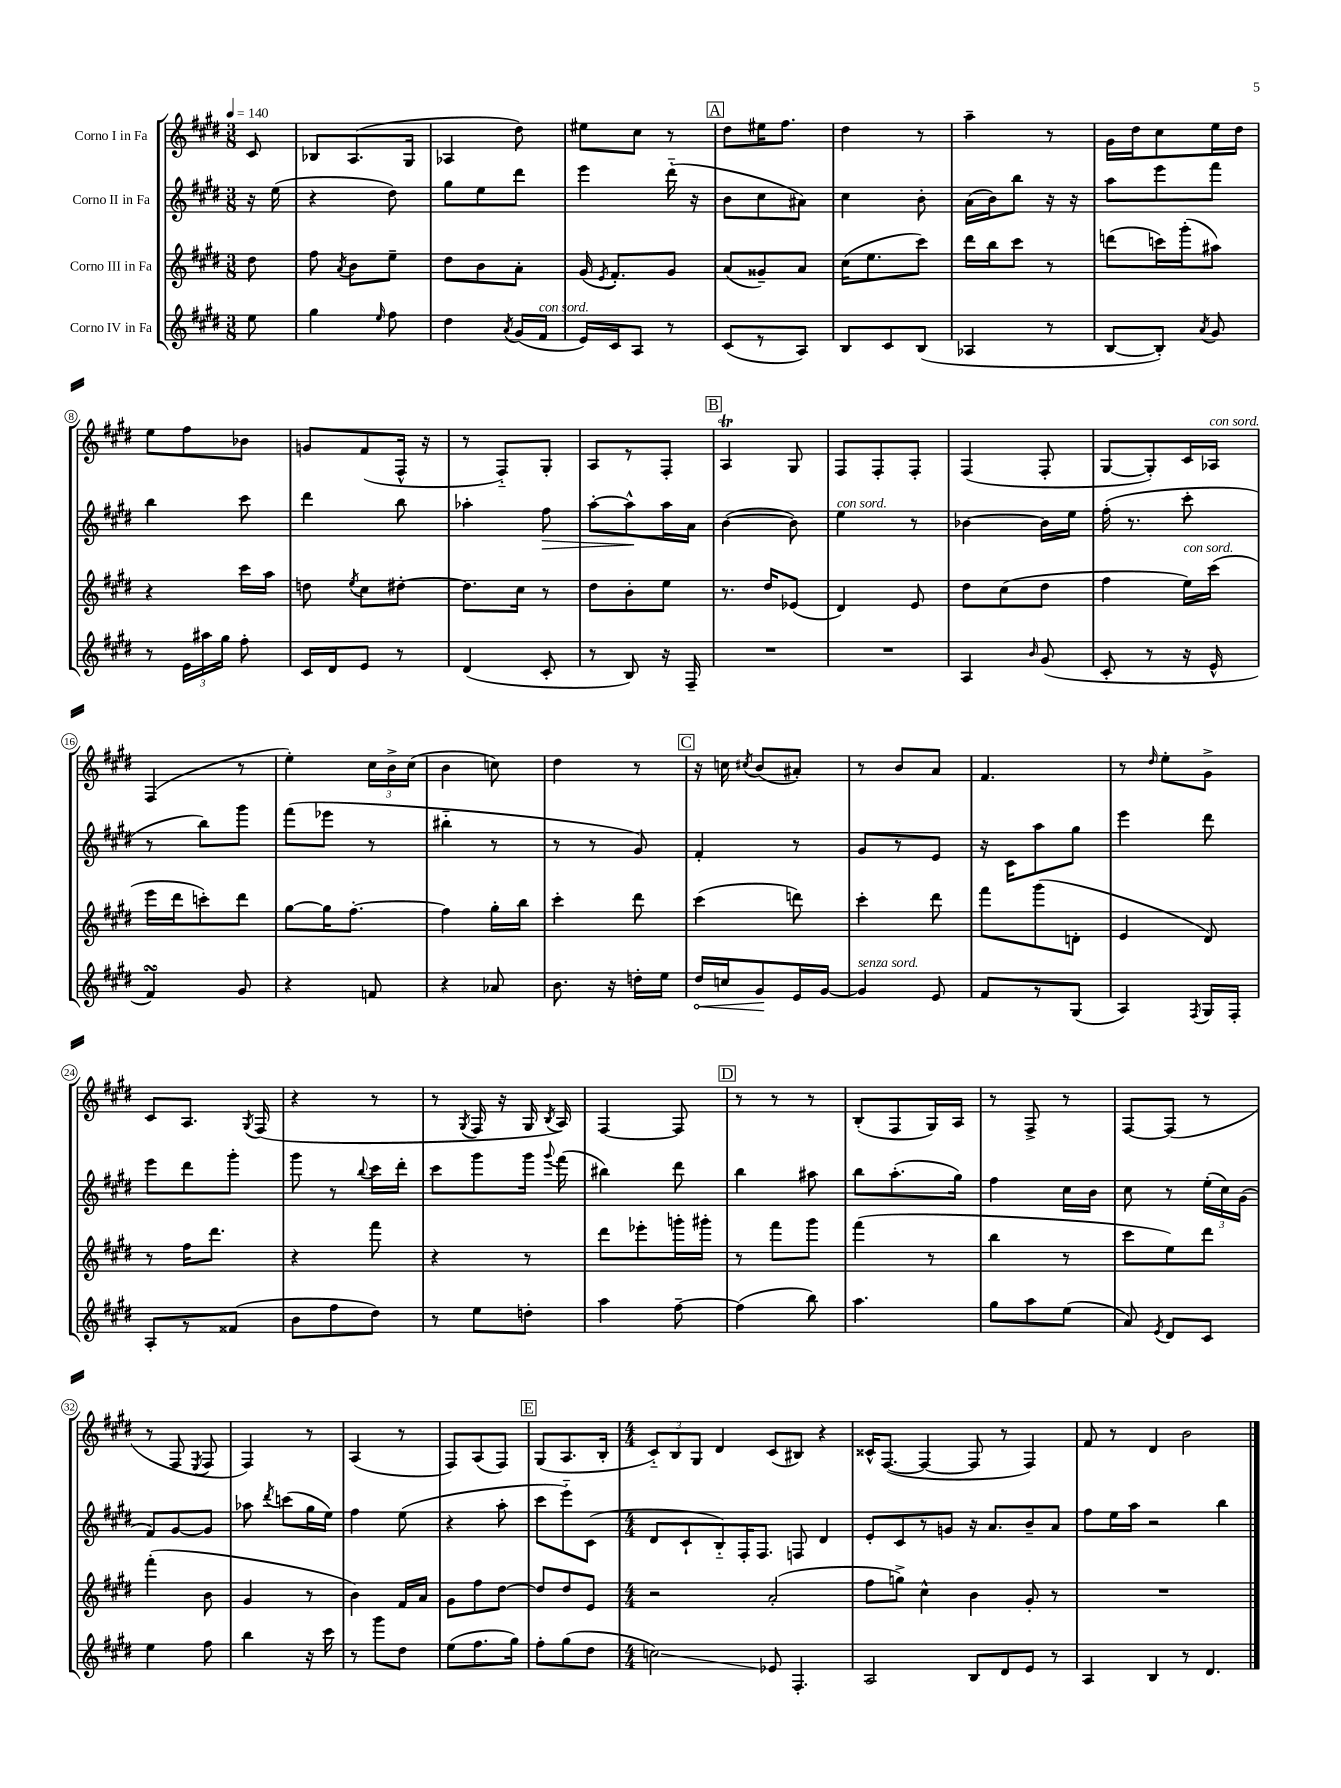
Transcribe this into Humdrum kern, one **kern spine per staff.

**kern	**kern	**kern	**kern
*staff4	*staff3	*staff2	*staff1
*clefG2	*clefG2	*clefG2	*clefG2
*k[f#c#g#d#]	*k[f#c#g#d#]	*k[f#c#g#d#]	*k[f#c#g#d#]
*M3/8	*M3/8	*M3/8	*M3/8
*MM140	*MM140	*MM140	*MM140
8ee\	8dd#\	16r	8c#/
.	.	(16ee\	.
=	=	=	=
4gg#\	8ff#\	4r	8B-/L
.	8qa/	.	.
.	8b\L	.	(8.A/
16qqee/	.	.	.
8ff#\	8ee~\J	8dd#\)	.
.	.	.	16G#/Jk
=	=	=	=
4dd#\	8dd#\L	8gg#\L	4A-/
.	8b\	8ee\	.
8qa/	.	.	.
(16g#/LL	8a'\J	8ddd#\J	8dd#\)
16f#/JJ	.	.	.
=	=	=	=
16e/LL)	(16g#/	4eee\	8ee#\L
.	8qe/	.	.
16c#/J	8.f#'/L)	.	.
8A/J	.	.	8cc#\J
8r	8g#/J	(16ddd#'~\	8r
.	.	16r	.
=	=	=	=
(8c#/L	(8a/L	8b\L	8dd#\L
8r	8g##~/)	8cc#\	16ee#\K
.	.	.	8.ff#\J
8A/J)	8a/J	8a#\J)	.
=	=	=	=
8B/L	(16cc#\LK	4cc#\	4dd#\
.	8.ee\	.	.
8c#/	.	.	.
(8B/J	8ccc#\J)	8b'\	8r
=	=	=	=
4A-/	16ddd#\LL	(16a\LL	4aa~\
.	16bb\J	16b\J)	.
.	8ccc#\J	8bb\J	.
8r	8r	16r	8r
.	.	16r	.
=	=	=	=
[8B/L	(8ddd\L	8aa\L	16g#\LL
.	.	.	16dd#\J
8B'/]J)	16ccc\L)	8eee\	8cc#\
.	(16ggg#'\J	.	.
8qa/	.	.	.
8g#/	8aa#\J)	8fff#\J	16ee\L
.	.	.	16dd#\JJ
=	=	=	=
8r	4r	4bb\	8ee\L
24e\LL	.	.	8ff#\
24aa#\	.	.	.
24gg#\JJ	.	.	.
8ff#'\	16ccc#\LL	8ccc#\	8b-\J
.	16aa\JJ	.	.
=	=	=	=
16c#/LL	8dd\	4ddd#\	8g/L
16d#/J	.	.	.
.	8qee/	.	.
8e/J	8cc#\L	.	(8f#/
8r	[8dd#'\J	8bb\	16F#^^/Jk
.	.	.	16r
=	=	=	=
(4d#/	8.dd#\]L	4aa-'\	8r
.	.	.	8F#'~/L)
.	16cc#\Jk	.	.
8c#'/	8r	8ff#\	8G#'/J
=	=	=	=
8r	8dd#\L	[8aa'\L	8A/L
8B/)	8b'\	8aa^^\]	8r
16r	8ee\J	16aa\L	8F#'/J
16F#~/	.	16a\JJ	.
=	=	=	=
4.r	8.r	([4b\	4A/
.	16dd#/LK	.	.
.	(8e-/J	8b\])	8G#/
=	=	=	=
4.r	4d#/)	4ee\	8F#/L
.	.	.	8F#'/
.	8e/	8r	8F#'/J
=	=	=	=
4A/	8dd#\L	[4b-\	(4F#/
.	(8cc#\	.	.
16qqb/	.	.	.
(8g#/	8dd#\J	16b-\]LL	8F#'/
.	.	16ee\JJ	.
=	=	=	=
8c#'/	4ff#\	(16ff#'\	[8G#/L
.	.	8.r	.
8r	.	.	8G#'/])
16r	16ee\LL)	8ccc#'\	16c#/L
16e^^/	(16ccc#\JJ	.	16A-/JJ
=	=	=	=
4f#/)	16eee\LL	8r	(4F#/
.	16ddd#\J	.	.
.	8ccc'\)	8bb\L)	.
8g#/	8ddd#\J	8ggg#\J	8r
=	=	=	=
4r	[8gg#\L	(8fff#\L	4ee'\)
.	16gg#\]K	8eee-\J	.
.	[8.ff#'\J	.	.
8f/	.	8r	24cc#\LL
.	.	.	24b^\
.	.	.	(24cc#\JJ
=	=	=	=
4r	4ff#\]	4bb#'~\	4b\
8a-/	16gg#'\LL	8r	8cc\)
.	16bb\JJ	.	.
=	=	=	=
8.b\	4ccc#'\	8r	4dd#\
.	.	8r	.
16r	.	.	.
16dd'\LL	8ddd#\	8g#/)	8r
16ee\JJ	.	.	.
=	=	=	=
16dd#/LL	(4ccc#\	4f#'/	16r
16cc/J	.	.	16cc\
.	.	.	8qcc#/
8g#/	.	.	(8b/L
16e/L	8ddd\)	8r	8a#'/J)
[16g#/JJ	.	.	.
=	=	=	=
4g#/]	4ccc#'\	8g#/L	8r
.	.	8r	8b/L
8e/	8ddd#\	8e/J	8a/J
=	=	=	=
8f#/L	8fff#\L	16r	4.f#/
.	.	16c#\LK	.
8r	(8ggg#\	8aa\	.
(8G#/J	8d'\J	8gg#\J	.
=	=	=	=
4A/)	4e/	4eee\	8r
.	.	.	16qqdd#/
.	.	.	8ee'\L
8qF#/	.	.	.
16G#/LL	8d#/)	8ddd#\	8g#^\J
16F#'/JJ	.	.	.
=	=	=	=
8A'/L	8r	8eee\L	8c#/L
8r	16ff#\LK	8ddd#\	8.A/J
.	8.ddd#\J	.	.
(8f##/J	.	8ggg#'\J	.
.	.	.	8qG#/
.	.	.	(16F#/
=	=	=	=
8b\L	4r	8ggg#\	4r
8ff#\	.	8r	.
.	.	8qqbb/	.
8dd#\J)	8fff#\	16ccc#\LL	8r
.	.	16ddd#'\JJ	.
=	=	=	=
8r	4r	8ccc#\L	8r
.	.	.	8qG#/
8ee\L	.	8ggg#\	16F#/
.	.	.	16r
8dd'\J	8r	16ggg#\Jk	16G#/
.	.	8qqggg#/	8qB/
.	.	(16fff#\	16A/)
=	=	=	=
4aa\	8ddd#\L	4bb#\)	[4F#/
.	8eee-'\	.	.
[8ff#~\	16ggg'\L	8ddd#\	8F#/]
.	16ggg#'\JJ	.	.
=	=	=	=
(4ff#\]	8r	4bb\	8r
.	8fff#\L	.	8r
8bb\)	8ggg#\J	8aa#\	8r
=	=	=	=
4.aa\	(4fff#\	8bb\L	(8B'/L
.	.	(8.aa'\	8F#/
.	8r	.	16G#/L)
.	.	16gg#\Jk)	16A/JJ
=	=	=	=
8gg#\L	4bb\	4ff#\	8r
8aa\	.	.	8F#^/
(8ee\J	8r	16cc#\LL	8r
.	.	16b\JJ	.
=	=	=	=
8a/)	8ccc#\L	8cc#\	[8F#/L
8qe/	.	.	.
8d#/L	8ee\)	8r	(8F#/]J
8c#/J	8ddd#\J	(24ee'\LL	8r
.	.	24cc#\)	.
.	.	(24g#\JJ	.
=	=	=	=
4ee\	(4fff#'\	8f#/L)	8r
.	.	[8g#/	8F#/
.	.	.	8qE/
8ff#\	8b\	8g#/]J	8F#/
=	=	=	=
4bb\	4g#/	8aa-\	4F#/)
.	.	8qddd#/	.
.	.	(8ccc\L	.
16r	8r	16gg#\L	8r
16ccc#\	.	16ee\JJ)	.
=	=	=	=
8r	4b\)	4ff#\	(4A/
8ggg#\L	.	.	.
8dd#\J	16f#/LL	(8ee\	8r
.	16a/JJ	.	.
=	=	=	=
(8ee\L	8g#\L	4r	8F#/L)
8.ff#\	8ff#\	.	(8A/
.	[8dd#\J	8aa'\	8F#/J)
16gg#\Jk)	.	.	.
=	=	=	=
8ff#'\L	8dd#/]L	8ccc#\L	(8G#/L
(8gg#\	8dd#/	8eee'~\)	8.A/
8dd#\J	8e/J	(8c#\J	.
.	.	.	16B'/Jk
=	=	=	=
*M4/4	*M4/4	*M4/4	*M4/4
2cc\)	2r	8d#/L	12c#'~/L)
.	.	.	12B/
.	.	8c#`/	.
.	.	.	12G#/J
.	.	8B'~/)	4d#/
.	.	16F#'/K	.
.	.	8.F#/J	.
8e-/	(2a'/	.	(8c#/L
4.F#'/	.	8F/	8B#/J)
.	.	4d#/	4r
=	=	=	=
2A/	8ff#\L	8e'/L	16c##^^/LK
.	.	.	([8.F#/J
.	8gg^\J)	8c#/	.
.	4cc#^^\	8r	4F#/_
.	.	8g/J	.
8B/L	4b\	16r	8F#/]
.	.	8.a/L	.
8d#/	.	.	8r
8e/J	8g#'/	8b~/	4F#/)
8r	8r	8a/J	.
=	=	=	=
4A/	1r	8ff#\L	8f#/
.	.	16ee\L	8r
.	.	16aa\JJ	.
4B/	.	2r	4d#/
8r	.	.	2b\
4.d#/	.	.	.
.	.	4bb\	.
==	==	==	==
*-	*-	*-	*-
